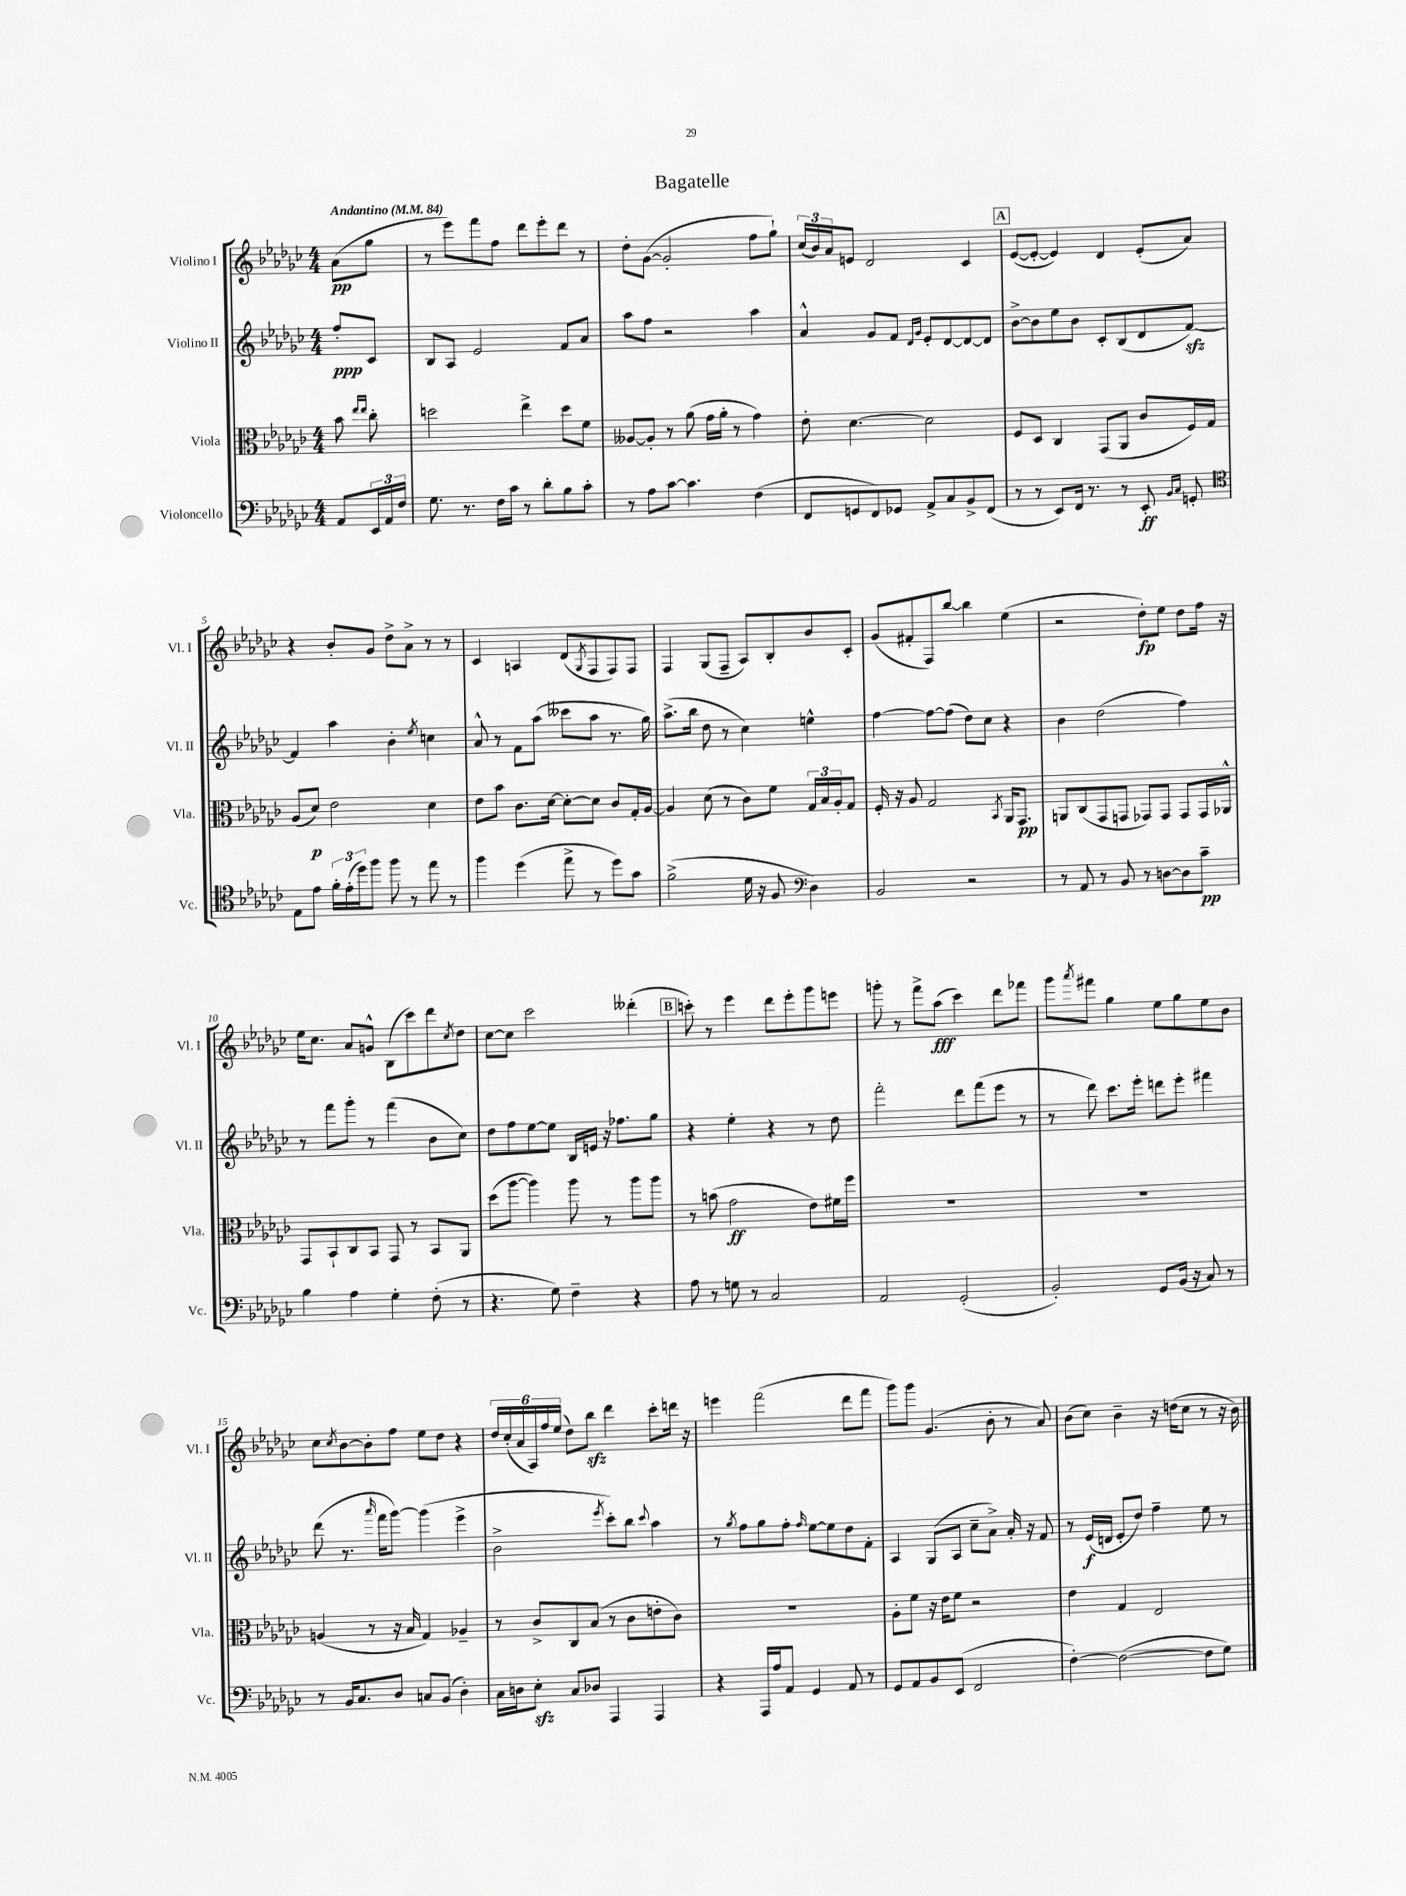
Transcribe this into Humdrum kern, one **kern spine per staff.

**kern	**dynam	**kern	**dynam	**kern	**dynam	**kern	**dynam
*part4	*part4	*part3	*part3	*part2	*part2	*part1	*part1
*staff4	*staff4	*staff3	*staff3	*staff2	*staff2	*staff1	*staff1
*I"Violoncello	*	*I"Viola	*	*I"Violino II	*	*I"Violino I	*
*I'Vc.	*	*I'Vla.	*	*I'Vl. II	*	*I'Vl. I	*
*clefF4	*	*clefC3	*	*clefG2	*	*clefG2	*
*k[b-e-a-d-g-c-]	*	*k[b-e-a-d-g-c-]	*	*k[b-e-a-d-g-c-]	*	*k[b-e-a-d-g-c-]	*
*M4/4	*	*M4/4	*	*M4/4	*	*M4/4	*
*MM84	*	*MM84	*	*MM84	*	*MM84	*
=	=	=	=	=	=	=	=
!	!	!	!	!	!	!LO:TX:a:B:t=Andantino	!
8AA-/L	.	8b-\	.	8ff'/L	ppp	(8a-\L	pp
.	.	16qqee-/LL	.	.	.	.	.
.	.	16qqee-/JJ	.	.	.	.	.
24EE-/L	.	8cc-'\	.	8c-/J	.	8gg-\J	.
24AA-/	.	.	.	.	.	.	.
24F/JJ	.	.	.	.	.	.	.
=1	=1	=1	=1	=1	=1	=1	=1
8.G-\	.	2ddn\	.	8B-/L	.	8r	.
.	.	.	.	8A-/J	.	8eee-\L)	.
8.r	.	.	.	.	.	.	.
.	.	.	.	2e-/	.	8fff\	.
16F\LL	.	.	.	.	.	8ff\J	.
16c-\JJ	.	.	.	.	.	.	.
8r	.	4ee-^\	.	.	.	8ddd-\L	.
8d-'\L	.	.	.	.	.	8eee-'\	.
8B-\	.	8dd\L	.	8f/L	.	8ddd-\J	.
8c-'\J	.	8f\J	.	8a-/J	.	8r	.
=2	=2	=2	=2	=2	=2	=2	=2
8r	.	[8A--X/L	.	8aa-\L	.	8dd-'\L	.
8A-\L	.	8A--'/J]	.	8ff\J	.	([8g-\J	.
[8c-\J	.	8r	.	2r	.	2g-'/]	.
4.c-\]	.	(8a-\	.	.	.	.	.
.	.	16g-\LL	.	.	.	.	.
.	.	16a-'\JJ	.	.	.	.	.
.	.	8r	.	.	.	.	.
(4F\	.	4g-\)	.	4aa-\	.	8ff\L	.
.	.	.	.	.	.	8gg-`\J)	.
=3	=3	=3	=3	=3	=3	=3	=3
8FF/L	.	8e-'\	.	4a-^^/	.	(24cc-/LL	.
.	.	.	.	.	.	24b-/)	.
.	.	.	.	.	.	24a-/J	.
8GGn/	.	[4.d-\	.	.	.	8en/J	.
8FF/)	.	.	.	8g-/L	.	2d-/	.
8GG-X/J	.	.	.	8f/J	.	.	.
.	.	.	.	16qqd-/LL	.	.	.
.	.	.	.	16qqg-/JJ	.	.	.
8AA-^/L	.	2d-\]	.	8e-'/L	.	.	.
8C-/	.	.	.	[8d-/	.	.	.
8BB-^/	.	.	.	8d-/_	.	4c-/	.
(8FF/J	.	.	.	8d-/J]	.	.	.
!!LO:REH:place=s1:t=A
=4	=4	=4	=4	=4	=4	=4	=4
8r	.	8F/L	.	[8b-^\L	.	([8e-/L	.
8r	.	8D-/J	.	8b-\]	.	8e-'/J_	.
8EE-/L)	.	4C-/	.	8ee-\	.	4e-/])	.
16FF/Jk	.	.	.	8b-\J	.	.	.
8.r	.	.	.	.	.	.	.
.	.	(8GG-/L	.	8c-'/L	.	4d-/	.
8r	.	8AA-/J	.	(8B-/	.	.	.
8EE-'/	ff	8c-/L	.	8d-/	.	(8e-'/L	.
16qqBB-/LL	.	.	.	.	.	.	.
16qqC-/JJ	.	.	.	.	.	.	.
8GGn'/	.	16F/L)	.	[8fzz/J)	.	8a-/J)	.
.	.	16G-/JJ	.	.	.	.	.
!!LO:LB:g=z
=5	=5	=5	=5	=5	=5	=5	=5
*clefC4	*	*	*	*	*	*	*
8E-\L	.	(8A-/L	.	4f/]	.	4r	.
8e-\J	.	8d-/J)	p	.	.	.	.
24f'\LL	.	2e-\	.	4aa-\	.	8b-'/L	.
(24e-'\	.	.	.	.	.	.	.
24dd-\J)	.	.	.	.	.	.	.
8ff\J	.	.	.	.	.	8g-/J	.
8ff\	.	.	.	4b-'\	.	8dd-^\L	.
8r	.	.	.	.	.	8a-^\J	.
.	.	.	.	8qee-/	.	.	.
8ee-\	.	4d-\	.	4ccn\	.	8r	.
8r	.	.	.	.	.	8r	.
=6	=6	=6	=6	=6	=6	=6	=6
4ff\	.	8e-\L	.	8a-^^/	.	4c-/	.
.	.	8b-\J	.	8r	.	.	.
(4dd-\	.	8.c-\L	.	8f\L	.	4An/	.
.	.	.	.	(8aa-\J	.	.	.
.	.	[16d-\Jk	.	.	.	.	.
8ee-^\	.	8d-'\L_	.	8ccc--X\L	.	(8d-/L	.
.	.	.	.	.	.	8qG-/	.
8r	.	8d-\J]	.	8aa-\J	.	8F/	.
8dd-\L)	.	8c-/L	.	8.r	.	8F/)	.
8g-\J	.	16G-'/L	.	.	.	8F/J	.
.	.	[16A-/JJ	.	16gg-\)	.	.	.
=7	=7	=7	=7	=7	=7	=7	=7
(2f^\	.	4A-/]	.	(8.aa-^\L	.	4F/	.
.	.	.	.	16bb-\Jk	.	.	.
.	.	(8d-\	.	8dd-\	.	(8G-/L	.
.	.	8r	.	8r	.	8F~/J	.
16d-\	.	8c-\L)	.	4cc-\)	.	8A-/L)	.
16r	.	.	.	.	.	.	.
8F/	.	8f\J	.	.	.	8B-'/	.
*clefF4	*	*	*	*	*	*	*
4D-\)	.	24G-/LL	.	4een^^\	.	8b-/	.
.	.	24B-/	.	.	.	.	.
.	.	24A-'/J	.	.	.	.	.
.	.	8G-/J	.	.	.	8c-'/J	.
=8	=8	=8	=8	=8	=8	=8	=8
2BB-/	.	16F'/	.	[4ff\	.	(8g-/L	.
.	.	16r	.	.	.	.	.
.	.	8A-/	.	.	.	8f#X'/	.
.	.	2G-/	.	8ff\L_	.	8F/)	.
.	.	.	.	(8ff\J]	.	[8bb-/J	.
2r	.	.	.	8dd-\L)	.	4bb-\]	.
.	.	.	.	8cc-\J	.	.	.
.	.	8qBB-/	.	.	.	.	.
.	.	16AA-/KL	.	4r	.	(4ee-\	.
.	.	8.GG-/J	pp	.	.	.	.
=9	=9	=9	=9	=9	=9	=9	=9
8r	.	8AAn/L	.	4b-\	.	2r	.
8AA-/	.	(8C-/	.	.	.	.	.
8r	.	8GG-/	.	(2dd-\	.	.	.
8BB-/	.	8GGn/J	.	.	.	.	.
8r	.	8GG-X/L)	.	.	.	8dd-'\L)	fp
[8Dn\L	.	8GG-/J	.	.	.	8ee-\J	.
8D\]	.	8GG-/L	.	4ff\)	.	8dd-\L	.
8c-~\J	pp	16GG-/L	.	.	.	16ff\Jk	.
.	.	16AA-X^^/JJ	.	.	.	16r	.
!!LO:LB:g=z
=10	=10	=10	=10	=10	=10	=10	=10
4B-\	.	8GG-/L	.	8r	.	16ee-\KL	.
.	.	.	.	.	.	8.cc-\J	.
.	.	8BB-`/	.	8fff\L	.	.	.
4A-\	.	8C-/	.	8ggg-'\J	.	8a-/L	.
.	.	8BB-/J	.	8r	.	8gn^^/J	.
4G-'\	.	8GG-/	.	(4fff\	.	(8B-\L	.
.	.	8r	.	.	.	8ccc-\)	.
(8F'\	.	8BB-/L	.	8b-\L	.	8ddd-\	.
.	.	.	.	.	.	8qcc-/	.
8r	.	8AA-/J	.	8cc-\J)	.	8dd-\J	.
=11	=11	=11	=11	=11	=11	=11	=11
4.r	.	(8dd-\L	.	8dd-\L	.	[8cc-\L	.
.	.	[8aa-\J	.	8ff\	.	8cc-\J]	.
.	.	4aa-\])	.	[8ee-\	.	2ccc-\	.
8G-\)	.	.	.	8ee-\J]	.	.	.
4F~\	.	8aa-\	.	16B-/LL	.	.	.
.	.	.	.	16en/JJ	.	.	.
.	.	8r	.	16r	.	.	.
.	.	.	.	8.ff-X\L	.	.	.
4r	.	8aa-\L	.	.	.	(4ddd--X'\	.
.	.	8aa-\J	.	8gg-\J	.	.	.
!!LO:REH:place=s1:t=B
=12	=12	=12	=12	=12	=12	=12	=12
8A-\	.	8r	.	4r	.	8cccn'\)	.
8r	.	(8bn\	.	.	.	8r	.
8Gn\	.	2g-\	ff	4ee-'\	.	4eee-\	.
8r	.	.	.	.	.	.	.
2C-/	.	.	.	4r	.	8ddd-\L	.
.	.	.	.	.	.	8eee-'\	.
.	.	8e-\L)	.	8r	.	8ggg-\	.
.	.	16f#X\L	.	8dd-\	.	8eeen\J	.
.	.	16ff\JJ	.	.	.	.	.
=13	=13	=13	=13	=13	=13	=13	=13
2AA-/	.	1r	.	2fff'\	.	8gggn'\	.
.	.	.	.	.	.	8r	.
.	.	.	.	.	.	8fff^\L	.
.	.	.	.	.	.	(8aa-\J	fff
(2GG-'/	.	.	.	8ddd-\L	.	4ccc-\)	.
.	.	.	.	(8fff\	.	.	.
.	.	.	.	8eee-\J	.	8ddd-\L	.
.	.	.	.	8r	.	8fff-X\J	.
=14	=14	=14	=14	=14	=14	=14	=14
2BB-'/)	.	1r	.	8r	.	8ggg-\L	.
.	.	.	.	.	.	8qaaa-/	.
.	.	.	.	8ddd-\)	.	8fff#X\J	.
.	.	.	.	8.ccc-\L	.	4gg-\	.
.	.	.	.	16eee-'\Jk	.	.	.
8GG-/L	.	.	.	8dddn\L	.	8ee-\L	.
(16BB-/Jk	.	.	.	8eee-'\J	.	8gg-\	.
16r	.	.	.	.	.	.	.
8C-/)	.	.	.	4fff#X\	.	8ee-\	.
8r	.	.	.	.	.	8b-\J	.
!!LO:LB:g=z
=15	=15	=15	=15	=15	=15	=15	=15
8r	.	(4An/	.	(8ddd-\	.	8cc-\L	.
.	.	.	.	.	.	8qcc-/	.
16BB-/KL	.	.	.	8.r	.	[8b-\	.
8.C-/	.	.	.	.	.	.	.
.	.	8r	.	.	.	8b-'\]	.
.	.	.	.	16qqaaa-/	.	.	.
.	.	.	.	16fff\KL	.	.	.
8D-/J	.	16r	.	[8ggg-\J)	.	8ff\J	.
.	.	16B-/	.	.	.	.	.
8Cn/L	.	4G-/)	.	(4ggg-\]	.	8ee-\L	.
(8BB-/J	.	.	.	.	.	8dd-\J	.
4D-'\)	.	4A-X~/	.	4eee-^\	.	4r	.
=16	=16	=16	=16	=16	=16	=16	=16
16C-\LL	.	8r	.	2b-^\	.	24dd-/LL	.
.	.	.	.	.	.	(24cc-'/	.
16Dn\J	.	.	.	.	.	.	.
.	.	.	.	.	.	24a-/	.
8E-zz'\J	.	8c-^/L	.	.	.	24A-/)	.
.	.	.	.	.	.	24ff/	.
.	.	.	.	.	.	(24ee-/JJ	.
8C-/L	.	8C-/	.	.	.	8dd-\L)	.
8D-X/J	.	(8B-/J	.	.	.	8bb-zz\J	.
.	.	.	.	8qeee-/	.	.	.
4AAA-/	.	8r	.	8ccc-'\L)	.	4ddd-\	.
.	.	8c-\L	.	8bb-\J	.	.	.
.	.	.	.	8qqccc-/	.	.	.
4AAA-/	.	8en'\	.	4aa-\	.	8ccc-'\L	.
.	.	8c-\J)	.	.	.	16dddn\Jk	.
.	.	.	.	.	.	16r	.
=17	=17	=17	=17	=17	=17	=17	=17
4r	.	1r	.	8r	.	4eeen\	.
.	.	.	.	8qgg-/	.	.	.
.	.	.	.	8ff\L	.	.	.
16AAA-/LL	.	.	.	8gg-\	.	(2fff\	.
16A-/J	.	.	.	.	.	.	.
8AA-/J	.	.	.	8ff'\J	.	.	.
.	.	.	.	16qqff/	.	.	.
4GG-/	.	.	.	[8ee-\L	.	.	.
.	.	.	.	8ee-\]	.	.	.
8AA-/	.	.	.	8dd-\	.	8ddd-\L	.
8r	.	.	.	8f'\J	.	8fff\J	.
=18	=18	=18	=18	=18	=18	=18	=18
8GG-/L	.	8A-'\L	.	4A-/	.	8ggg-\L)	.
8AA-/	.	8f\J	.	.	.	8ggg-\J	.
8BB-/	.	16r	.	(8G-/L	.	(4.g-/	.
.	.	16e-\KL	.	.	.	.	.
(8EE-/J	.	8f\J	.	8A-/J	.	.	.
2FF/	.	2r	.	8cc-~\L	.	.	.
.	.	.	.	8a-^\J)	.	8b-'\	.
.	.	.	.	16a-'/	.	8r	.
.	.	.	.	16r	.	.	.
.	.	.	.	8f/	.	8a-/)	.
=19	=19	=19	=19	=19	=19	=19	=19
[4F'\)	.	4e-\	.	8r	.	(8b-\L	.
.	.	.	.	(16e-/LL	f	8cc-\J)	.
.	.	.	.	16dn/JJ	.	.	.
(2F\_	.	4G-/	.	8e-'/L	.	4b-~\	.
.	.	.	.	8dd-/J)	.	.	.
.	.	2E-/	.	4ff~\	.	16r	.
.	.	.	.	.	.	(16ddn\KL	.
.	.	.	.	.	.	8cc-\J	.
8F\L]	.	.	.	8ee-\	.	8r	.
8G-\J)	.	.	.	8r	.	16r	.
.	.	.	.	.	.	16b-\)	.
==	==	==	==	==	==	==	==
*-	*-	*-	*-	*-	*-	*-	*-
